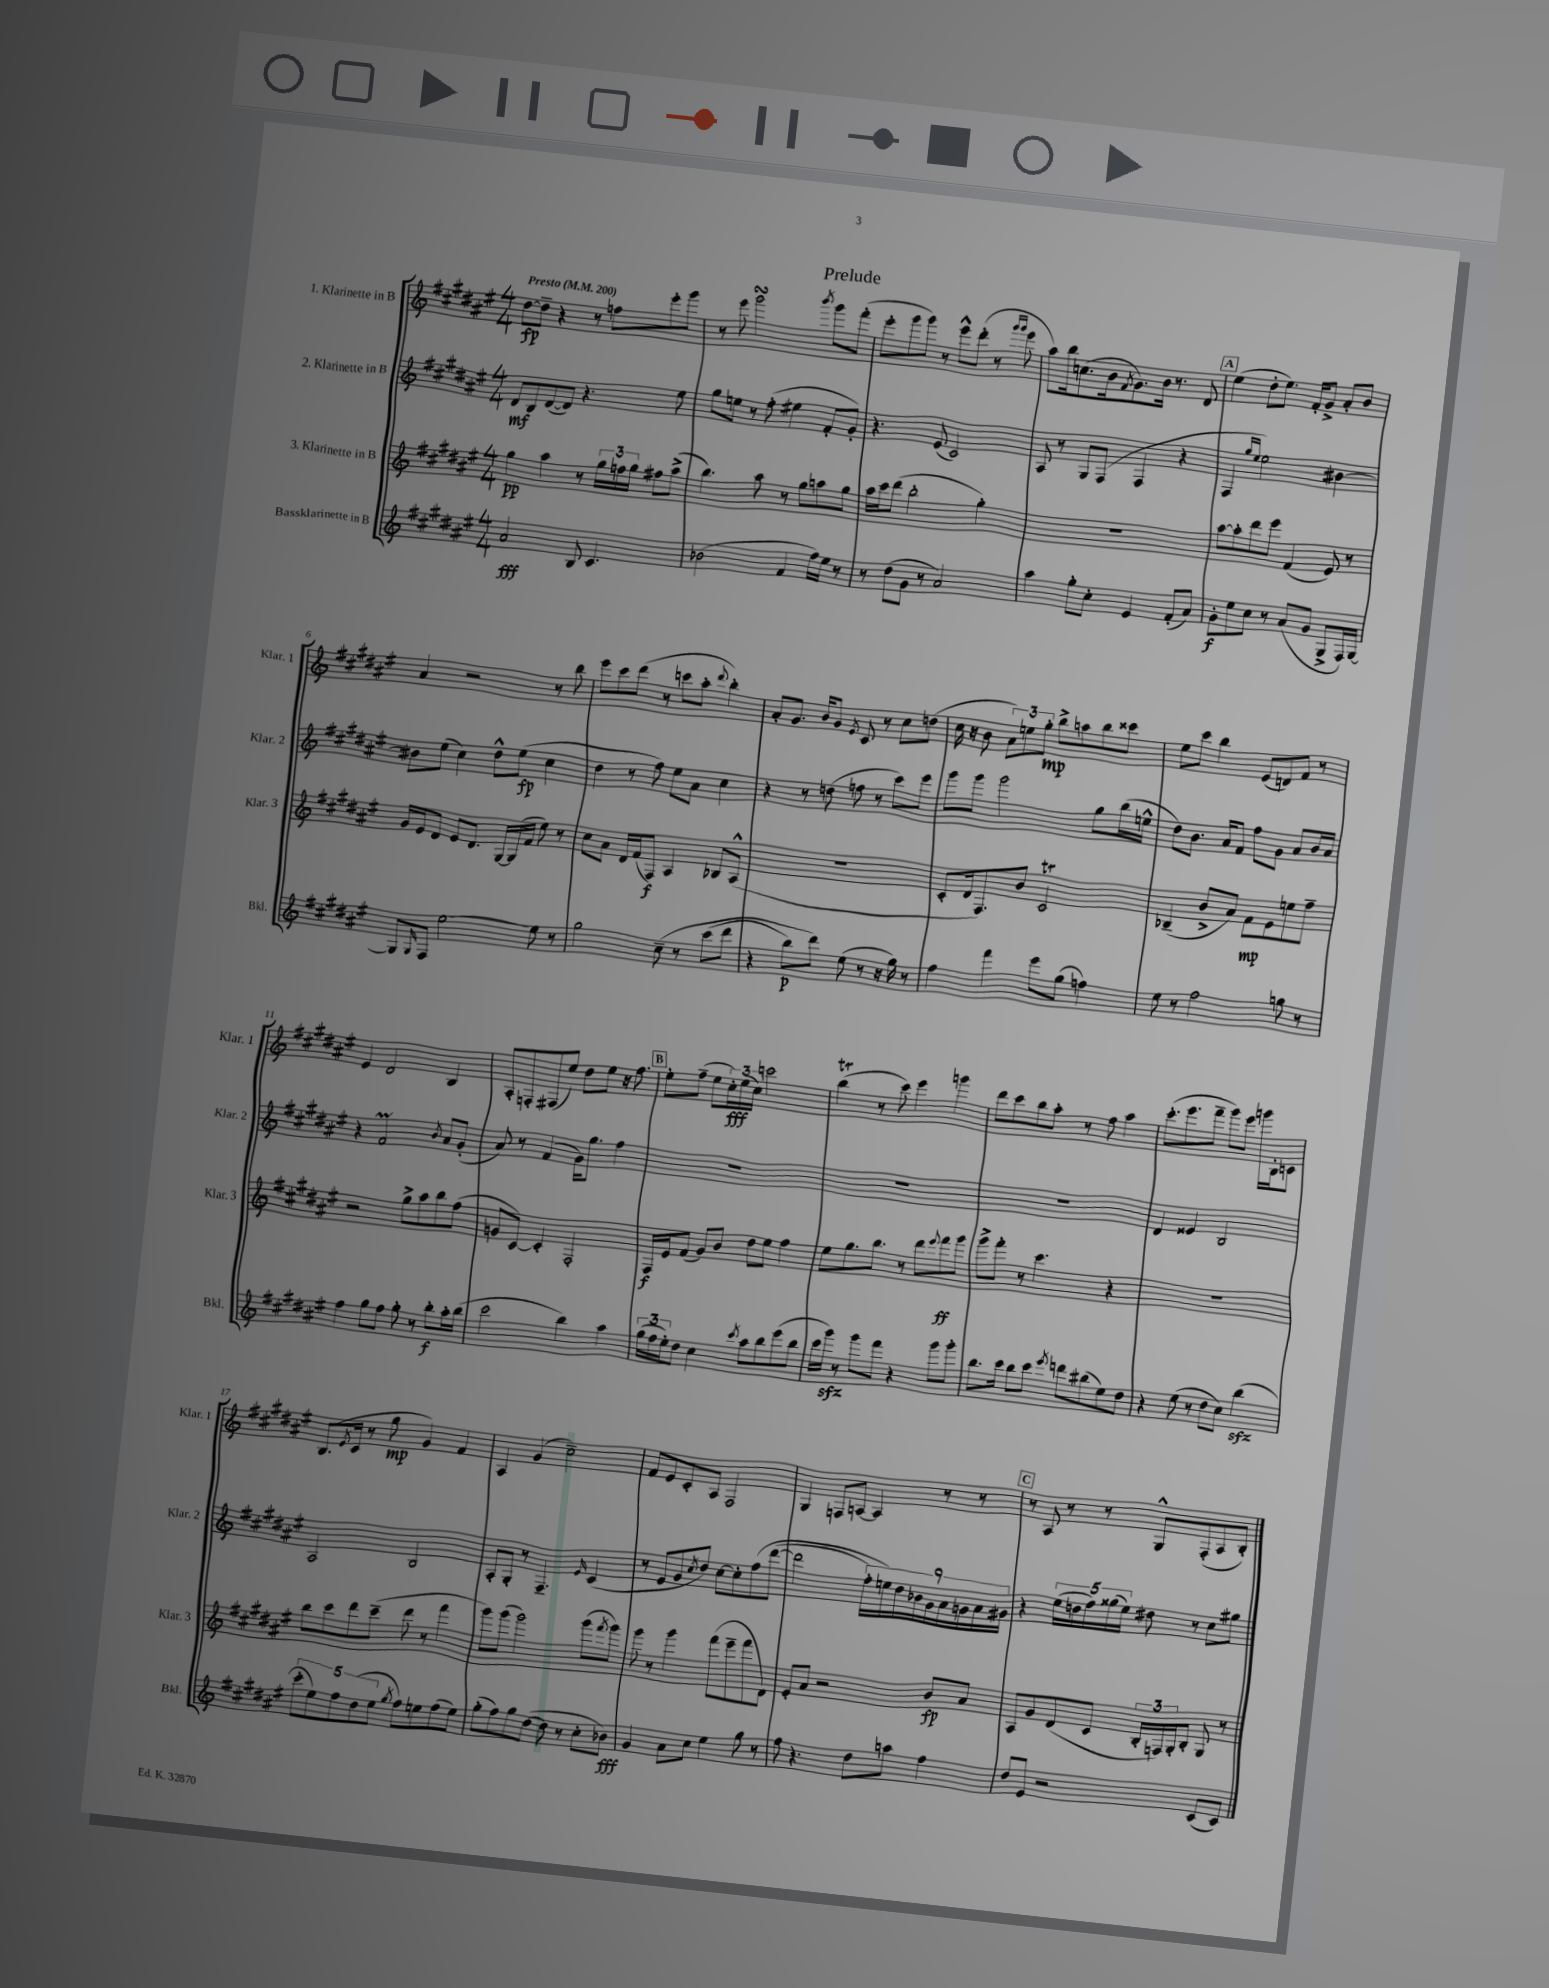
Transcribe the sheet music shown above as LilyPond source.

\header { title = "Prelude" }
<<
\new StaffGroup <<
\new Staff = "s0" \with { instrumentName = "1. Klarinette in B" shortInstrumentName = "Klar. 1" } {
    \clef treble \key fis \major \numericTimeSignature \time 4/4 \tempo "Presto" 4 = 200
    dis''8~\fp dis''8-- r4 r8 f''8 eis'''8-. gis'''8 |
    r8 eis'''8 gis'''2\turn \acciaccatura { b'''8 } gis'''8 fis'''8-.( |
    eis'''8-. gis'''8 gis'''8) r8 eis'''8-^ dis'''8-.( r8 \grace { gis'''16 gis'''16 } eis'''8 |
    ais''8) b''16 c''8.( b'16 \acciaccatura { fis'8 } gis'8.) b'16 r8. dis'8 |
    \mark \markup { \box "A" } eis''4( dis''8-. eis''8.) fis'16-. gis'8-> ais'8-. b'8 |
    ais'4 r2 r8 b''8 |
    eis'''8 cis'''8 dis'''8( r8 c'''8 ais''8-. \appoggiatura { dis'''8 } b''4-.) |
    ais'8-. gis'8. b'16 gis'8 \acciaccatura { eis'8 } cis'8 r8 cis''8 d''8( |
    cis''16 r16 b'8 \tuplet 3/2 { ais'8) e''8 gis''8-.\mp } b''8-> a''8 b''8 cisis'''8 |
    eis''8 cis'''8 b''4 eis'8( d'8) fis'8 r8 |
    eis'4 dis'2 b4 |
    ais8-. f8-. fis8( eis''8) dis''8 eis''8 r16 fis''8. |
    \mark \markup { \box "B" } eis''8-. fis''8--( eis''8 \tuplet 3/2 { cis''16-.\fff) eis''16( cis''16) } c'''2 |
    b''4\trill( r8 cis'''8) eis'''4 g'''4 |
    dis'''8 cis'''8 b''8 ais''8-. r8 fis''8 ais''4 |
    cis'''8.-.( eis'''8. fis'''8-- gis'''8) eis'''8 g'''16 b16-. c'8 |
    b8.( \acciaccatura { eis'8 } cis'16 r8 gis''8\mp gis'4) fis'4 |
    ais4 gis'4( cis''2--) |
    fis'8 eis'8 cis'8-. ais8 fis2 |
    gis4 f8 a8~ a4 r8 r8 |
    \mark \markup { \box "C" } r8 ais8 r8 r8 gis8-^ fis8-.( ais8 b8-.) \bar "|." |
}
\new Staff = "s1" \with { instrumentName = "2. Klarinette in B" shortInstrumentName = "Klar. 2" } {
    \clef treble \key fis \major \numericTimeSignature \time 4/4
    dis'8\mf b8 dis'8~( dis'8) r4. eis''8 |
    gis''8 e''8 r8 fis''8-.( eis''4 fis'8-. gis'8-.) |
    r4. eis'8( cis'2) |
    ais8 r8 gis8 fis8( fis4 r4 |
    \mark \markup { \box "A" } fis4 \grace { gis''16 eis''16 } eis''2) bis'4~ |
    bis'8 eis''8( cis''4) dis''8-^ eis''8\fp( cis''4 |
    dis''4 r8 fis''8) eis''8 ais'8 cis''4 |
    r4 r8 d''8( f''8 r8 cis'''8) eis'''8 |
    gis'''8 gis'''8 gis'''2 gis''8 b''16( e''16-^ |
    dis''8) b'8. ais'16 fis'8 fis''8 gis'8 ais'8 b'16 ais'16 |
    r4 fis'2\prall \acciaccatura { b'8 } ais'8 gis'8-.( |
    ais'8) r8 fis'4( gis'16) gis''8. fis''4 |
    \mark \markup { \box "B" } R1 |
    R1 |
    R1 |
    dis'4 eisis'4 b2 |
    ais2 b2 |
    ais8-. gis8-. r8 fis4.-- \grace { eis'16 } cis'4( |
    r8 eis'8 gis'8 \acciaccatura { cis''8 } dis''8) cis''8~ cis''8-. fis''8\( dis'''8~( |
    dis'''2 \tuplet 9/8 { fis''16-.) e''16\) dis''16 bes'16 gis'16 ais'16 g'16 ais'16 gis'16 } |
    \mark \markup { \box "C" } r4 \tuplet 5/4 { eis''16( d''16 fis''16) gisis''16( eis''16) } dis''8 r8 cis''8 gis''8 \bar "|." |
}
\new Staff = "s2" \with { instrumentName = "3. Klarinette in B" shortInstrumentName = "Klar. 3" } {
    \clef treble \key fis \major \numericTimeSignature \time 4/4
    gis''4\pp ais''4 r8 \tuplet 3/2 { gis''16 f''16 gis''16 } fis''8 ais''8->( |
    b''4.) ais''8 r8 gis''8 a''8 gis''8 |
    ais''16 cis'''16 dis'''8( b''2-. gis''4-.) |
    R1 |
    \mark \markup { \box "A" } ais''8~ ais''8-. dis'''8 eis'''8 fis'4( eis'8) r8 |
    gis'16 eis'16 dis'8 eis'8 dis'8. gis16~ gis16( fis'16 eis''8) r8 |
    cis''8 ais'8 dis'16 fis'16( fis8\f) ais4 bes8 ais8-^( |
    R1 |
    cis'8-. dis'16 fis8.) b'8 cis'2\trill |
    bes4--( b'8-> ais'8) fis'8\mp eis'8 e''8 fis''8-- |
    r2 gis''8-> ais''8 b''8 fis''8( |
    g'8 cis'8~) cis'4-. fis2-. |
    \mark \markup { \box "B" } fis16\f eis'16 fis'8( gis'8) b'8 dis''8 eis''8 fis''4 |
    eis''8 gis''8. b''8. r8 dis'''8 \appoggiatura { eis'''8 } fis'''8\ff gis'''8 |
    gis'''8-> fis'''8-. r8 cis'''4. r4 |
    R1 |
    b''8 cis'''8 dis'''8 cis'''8--( dis'''8 r8 fis'''4 |
    gis'''8) gis'''8( gis'''2) gis'''8( \acciaccatura { fis'''8 } gis'''8) |
    gis'''8 r8 gis'''4 fis'''8( eis'''8-- fis'''8 dis'8) |
    eis'8-. ais'8 r2 b'8\fp ais'8 |
    \mark \markup { \box "C" } ais8 gis'8 dis'8( cis'8 \tuplet 3/2 { b16-. f16) gis16-. } b8-. gis8 r8 \bar "|." |
}
\new Staff = "s3" \with { instrumentName = "Bassklarinette in B" shortInstrumentName = "Bkl." } {
    \clef treble \key fis \major \numericTimeSignature \time 4/4
    ais'2\fff b8 cis'4. |
    bes'2( fis'4 fis''16) eis''16 r8 |
    r8 dis''8( gis'8 r8 ais'2) |
    ais''4 gis''8-. cis''8-. eis'4 fis'8-.( ais'8) |
    \mark \markup { \box "A" } gis'8-.\f eis''8 cis''8 r8 ais'8( gis'8 gis8-> fis16) gis16~ |
    gis8 \grace { gis16 } fis8 eis''2~ eis''8 r8 |
    gis''2 cis''8--\( r8 cis'''8( dis'''8 |
    r4 b''8\p) dis'''8\) eis''8( r8 r16 gis''16) r8 |
    fis''4 fis'''4 eis'''8 gis''8( f''4) |
    eis''8 r8 fis''2 g''8 r8 |
    fis''4 gis''8 fis''8 gis''8-. r8 b''8-.\f ais''16-. b''16( |
    cis'''2 b''4) ais''4 |
    \mark \markup { \box "B" } \tuplet 3/2 { gis''16( fis''16 eis''16-.) } dis''8 cis''4 \acciaccatura { cis'''8 } ais''8 b''8 eis'''8( b''8 |
    cis'''16 gis'''16\sfz) r8 gis'''8 fis'''8 r4 gis'''8 gis'''8-. |
    b''8. cis'''16 b''8 cis'''8 \acciaccatura { eis'''8 } d'''8 bis''8( eis''8) dis''8 |
    r4 eis''8( r8 dis''8 cis''8) b''4\sfz( |
    \tuplet 5/4 { cis'''8-. eis''8) fis''8 dis''8( eis''8 } \acciaccatura { gis''8 } fis''8) e''8 fis''8( e''8) |
    gis''8-.( fis''8) gis''8 dis''8~( dis''8 r8 cis''8-. bes'8\fff) |
    gis'4 ais'8 cis''8 eis''4 gis''8 r8 |
    fis''8 r4. dis''8 a''8 fis''4 |
    \mark \markup { \box "C" } dis''8 eis'8 r2 cis'8( cis'8) \bar "|." |
}
>>
>>
